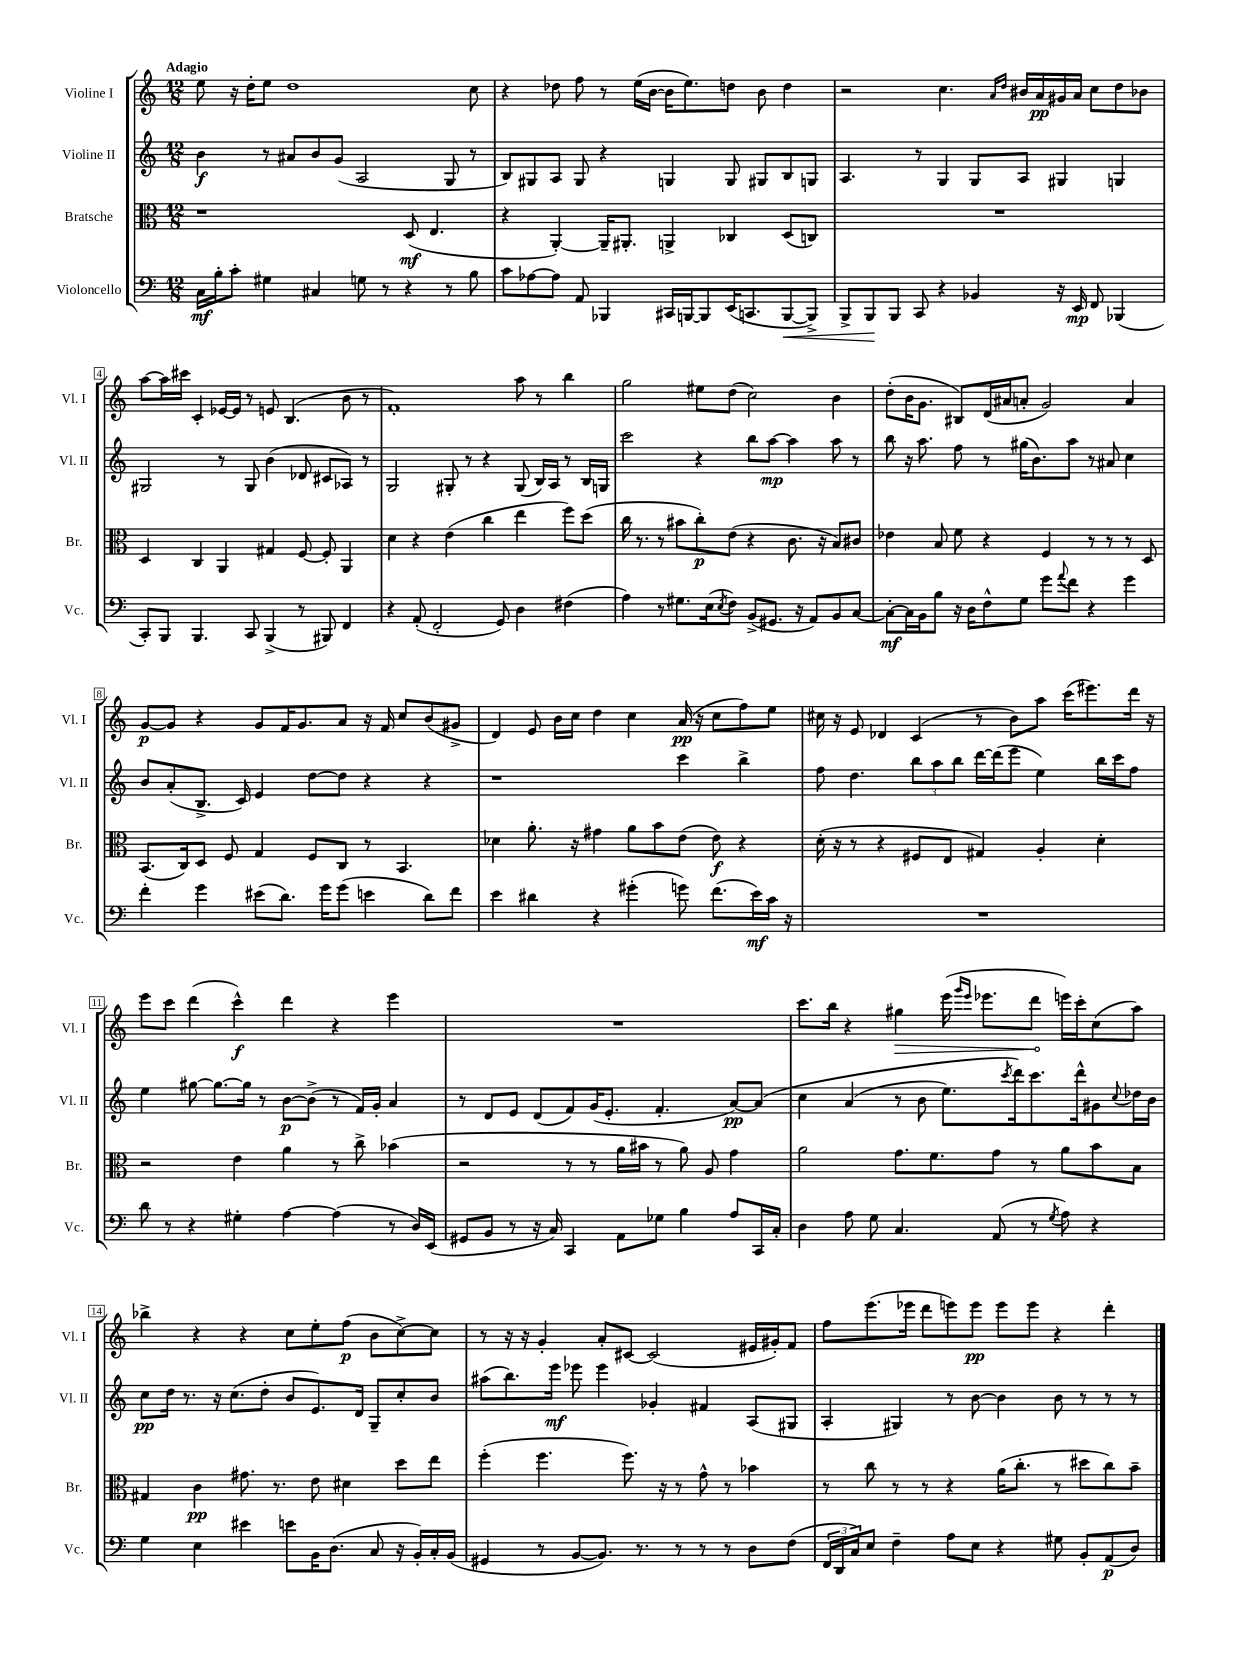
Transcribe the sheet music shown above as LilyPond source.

<<
\new StaffGroup <<
\new Staff = "s0" \with { instrumentName = "Violine I" shortInstrumentName = "Vl. I" } {
    \clef treble \key c \major \numericTimeSignature \time 12/8 \tempo "Adagio"
    e''8 r16 d''16-. e''8 d''1 c''8 |
    r4 des''8 f''8 r8 e''16( b'16~ b'16 e''8.) d''8 b'8 d''4 |
    r2 c''4. \grace { a'16 d''16 } bis'16 a'16\pp gis'16 a'16 c''8 d''8 bes'8 |
    a''8~ a''16 cis'''16 c'4-. ees'16~ ees'16 r8 e'8 b4.( b'8 r8 |
    f'1-.) a''8 r8 b''4 |
    g''2 eis''8 d''8( c''2) b'4 |
    d''8-.( b'16 g'8. bis8) d'16( ais'16 a'8-. g'2) a'4 |
    g'8~\p g'8 r4 g'8 f'16 g'8. a'8 r16 f'16 c''8 b'8( gis'8-> |
    d'4) e'8 b'16 c''16 d''4 c''4 a'16\pp( r16 c''8 f''8) e''8 |
    cis''16 r16 e'8 des'4 c'4( r8 b'8) a''8 c'''16( eis'''8.) d'''16 r16 |
    e'''8 c'''8 d'''4( c'''4-^\f) d'''4 r4 e'''4 |
    R1. |
    c'''8. b''16 r4 \once \override Hairpin.circled-tip = ##t gis''4\> e'''16( \grace { g'''16 e'''16 } ees'''8. d'''8\! e'''16) c'''16-. c''8( a''8) |
    bes''4-> r4 r4 c''8 e''8-. f''8\p( b'8 c''8~->) c''8 |
    r8 r16 r16 g'4-. a'8-. cis'8~ cis'2( eis'16 gis'16-.) f'8 |
    f''8 e'''8.( ees'''16 d'''8 e'''8) e'''8\pp e'''8 e'''8 r4 d'''4-. \bar "|." |
}
\new Staff = "s1" \with { instrumentName = "Violine II" shortInstrumentName = "Vl. II" } {
    \clef treble \key c \major \numericTimeSignature \time 12/8
    b'4\f r8 ais'8 b'8 g'8( a2 g8 r8 |
    b8) gis8 a8 gis8 r4 g4 g8 gis8 b8 g8 |
    a4. r8 g4 g8 a8 gis4 g4 |
    gis2 r8 gis8 b'4( des'8 cis'8 aes8) r8 |
    g2 gis8-. r8 r4 gis8( b16) a16 r8 b16 g16 |
    c'''2 r4 b''8 a''8~\mp a''4 a''8 r8 |
    b''8 r16 a''8. f''8 r8 gis''16( b'8.) a''8 r8 ais'8 c''4 |
    b'8 a'8-.( b8.-> c'16) e'4 d''8~ d''8 r4 r4 |
    r1 c'''4 b''4-> |
    f''8 d''4. \tuplet 3/2 { b''8 a''8 b''8 } d'''16~ d'''16( e'''8 e''4) b''16 c'''16 f''8 |
    e''4 gis''8~ gis''8.~ gis''16 r8 b'8~\p b'8->( r8 f'16) g'16-. a'4 |
    r8 d'8 e'8 d'8( f'8) g'16( e'8.-. f'4.-. a'8~\pp) a'8\( |
    c''4 a'4( r8 b'8 e''8.) \acciaccatura { c'''8 } d'''16\) c'''8. d'''16-^ gis'8 \appoggiatura { c''8 } des''16 b'16 |
    c''8\pp d''16 r8. r16 c''8.( d''8-. b'8 e'8.) d'16 g8-- c''8-. b'8 |
    ais''8( b''8.) e'''16\mf ees'''8 ees'''4 ges'4-. fis'4 a8( gis8 |
    a4-. gis4) r8 b'8~ b'4 b'8 r8 r8 r8 \bar "|." |
}
\new Staff = "s2" \with { instrumentName = "Bratsche" shortInstrumentName = "Br." } {
    \clef alto \key c \major \numericTimeSignature \time 12/8
    r1 d8\mf( e4. |
    r4 a,4~-.) a,16-- ais,8.-. a,4-> ces4 d8( c8) |
    R1. |
    d4 c4 a,4 gis4 f8~ f8-. a,4 |
    d'4 r4 e'4( c''4 e''4 f''8) d''8( |
    c''16 r8. r8 bis'8 c''8-.\p) e'8( r4 c'8. r16 b8) cis'8 |
    ees'4 b8 f'8 r4 f4 r8 r8 r8 d8 |
    b,8.( c16) d8 f8 g4 f8 c8 r8 b,4. |
    des'4 a'8.-. r16 gis'4 a'8 b'8 e'8( e'8\f) r4 |
    d'16-.( r16 r8 r4 fis8 e8 gis4) a4-. d'4-. |
    r2 e'4 a'4 r8 c''8-> bes'4( |
    r2 r8 r8 a'16 bis'16 r8 a'8) a8 g'4 |
    a'2 g'8. f'8. g'8 r8 a'8 b'8 b8 |
    gis4 c'4\pp gis'8. r8. e'8 dis'4 d''8 e''8 |
    f''4-.( f''4. f''8.) r16 r8 g'8-^ r8 bes'4 |
    r8 c''8 r8 r8 r4 a'16( c''8.-. r8 dis''8 c''8) b'8-- \bar "|." |
}
\new Staff = "s3" \with { instrumentName = "Violoncello" shortInstrumentName = "Vc." } {
    \clef bass \key c \major \numericTimeSignature \time 12/8
    c16\mf b16-. c'8-. gis4 cis4 g8 r8 r4 r8 b8 |
    c'8 aes8~ aes8 a,8 bes,,4 cis,16 b,,16~ b,,8 e,16( c,8. b,,8~\< b,,8->) |
    b,,8-> b,,8\! b,,8 c,8 r4 bes,4 r16 e,16\mp f,8 bes,,4( |
    c,8-.) b,,8 b,,4. c,8 b,,4->( r8 bis,,8) f,4 |
    r4 a,8-.( f,2-. g,8) d4 fis4( |
    a4) r8 gis8. e16( \acciaccatura { e8 } f8) b,8->( gis,8. r16 a,8) b,8 c8~ |
    c8~-.\mf c16 b,16 b8 r16 d16 f8-^ g8 g'8 \appoggiatura { a'8 } f'8 r4 g'4 |
    f'4-. g'4 eis'8( d'8.) g'16 g'8( e'4 d'8) f'8 |
    e'4 dis'4 r4 gis'4-.( g'8) f'8.( e'16\mf) c'16 r16 |
    R1. |
    d'8 r8 r4 gis4-. a4~ a4( r8 d16) e,16( |
    gis,8 b,8 r8 r16 c16) c,4 a,8 ges8 b4 a8 c,16 c16-. |
    d4 a8 g8 c4. a,8( r8 \acciaccatura { g8 } a8) r4 |
    g4 e4 eis'4 e'8 b,16 d8.( c8 r16 b,16-.) c16-. b,16( |
    gis,4 r8 b,8~ b,8.) r8. r8 r8 r8 d8 f8( |
    \tuplet 3/2 { f,16 d,16 c16) } e8 f4-- a8 e8 r4 gis8 b,8-. a,8\p( d8) \bar "|." |
}
>>
>>
\layout { \context { \Score \override BarNumber.stencil = #(make-stencil-boxer 0.1 0.3 ly:text-interface::print) } }
